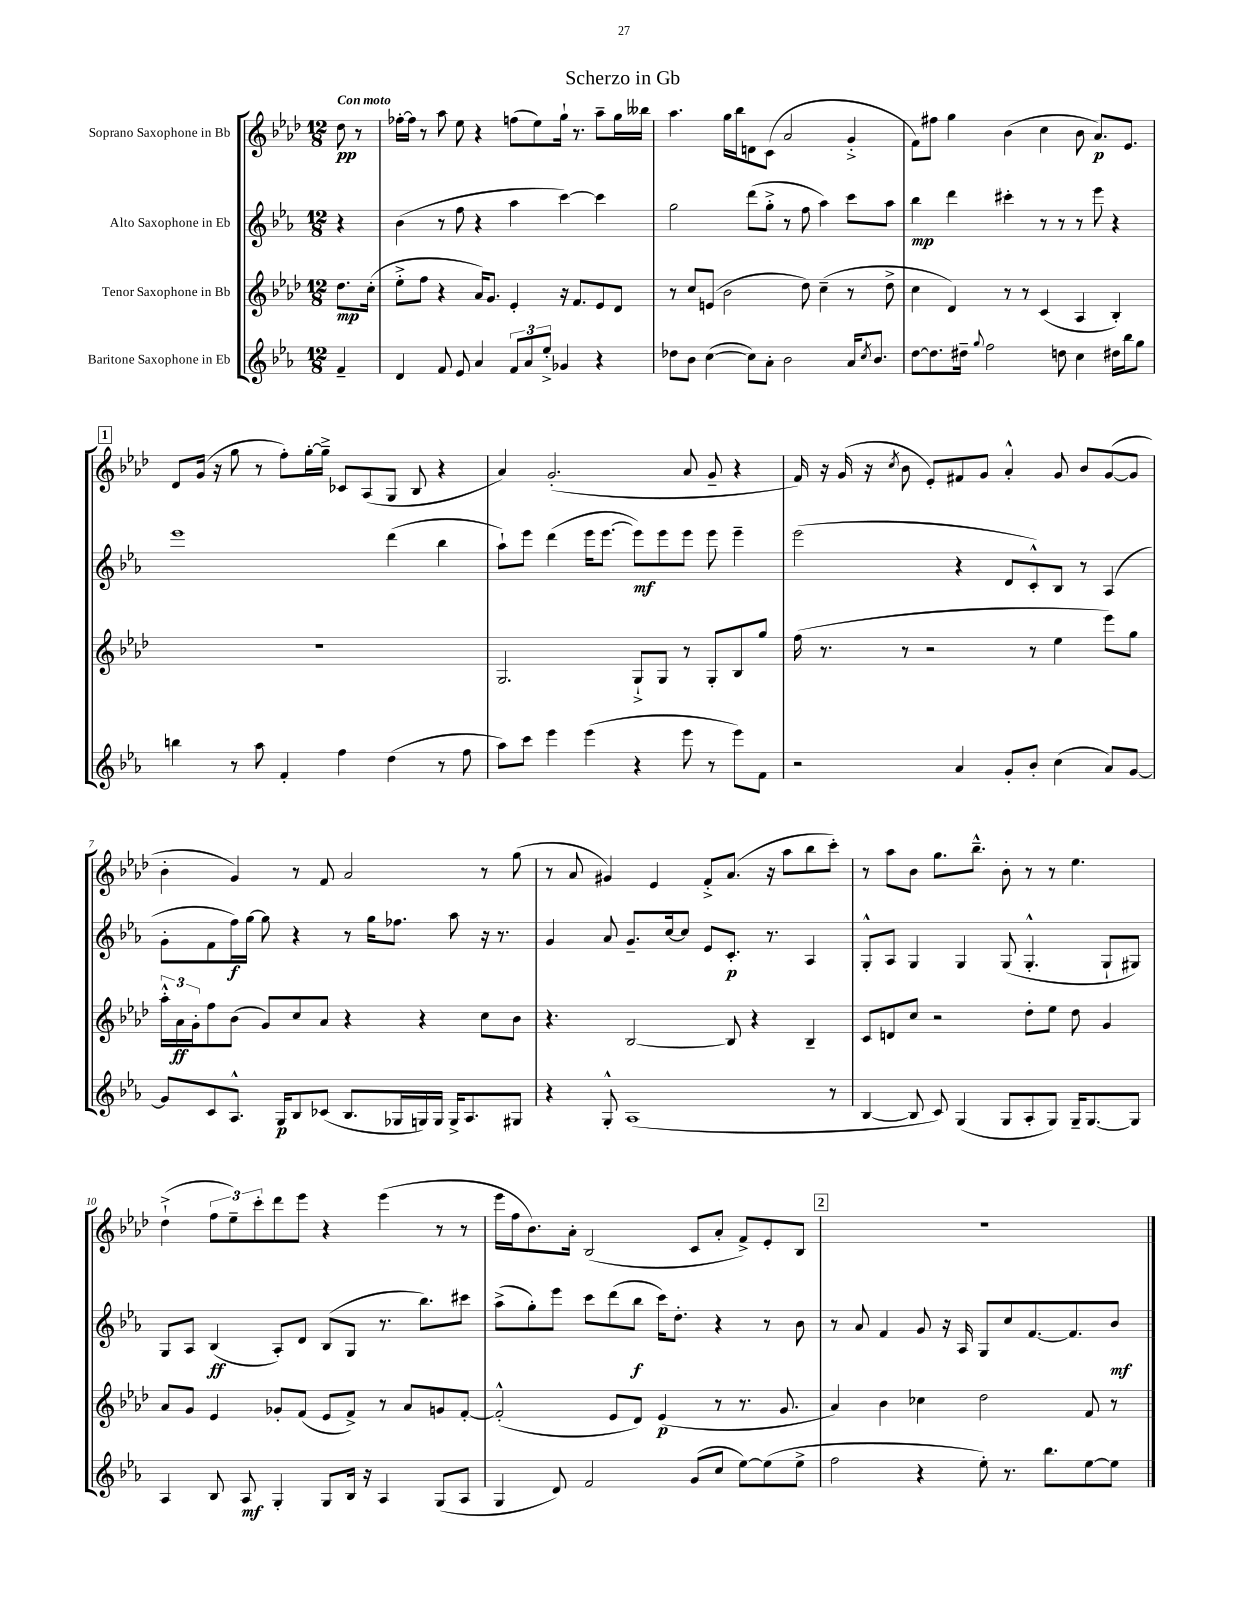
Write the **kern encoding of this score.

**kern	**kern	**kern	**kern
*staff4	*staff3	*staff2	*staff1
*clefG2	*clefG2	*clefG2	*clefG2
*k[b-e-a-]	*k[b-e-a-d-]	*k[b-e-a-]	*k[b-e-a-d-]
*M12/8	*M12/8	*M12/8	*M12/8
4f~/	8.dd-\L	4r	8dd-\
.	.	.	8r
.	(16cc'\Jk	.	.
=	=	=	=
4d/	8ee-'^\L	(4b-\	[16ff-'\LL
.	.	.	16ff-\]JJ
.	8ff\J	.	8r
8f/	4r	8r	8aa-\
8e-/	.	8ff\	8ee-\
4a-/	16a-/LK)	4r	4r
.	8.g/J	.	.
12f/L	4e-'/	4aa-\	(8ff\L
12a-/	.	.	.
.	.	.	8ee-\)
12ee-'^/J	.	.	.
4g-/	16r	[4ccc\)	16gg`\Jk
.	8.f/L	.	8.r
4r	8e-/	4ccc\]	8aa-~\L
.	8d-/J	.	16gg\L
.	.	.	16bb--\JJ
=	=	=	=
8dd-\L	8r	2gg\	4.aa-\
8b-\J	8cc/L	.	.
([4cc\	(8e/J	.	.
.	2b-\	.	16gg\LL
.	.	.	16bb-\J
8cc\]L)	.	(8ddd\L	8d\
8a-'\J	.	8gg'^\J	(8c\J
2b-\	.	8r	2a-/
.	8dd-\)	8ff\	.
.	(4cc~\	4aa-\)	.
16a-/LK	8r	8ccc\L	4g'^/
8qcc/	.	.	.
8.b-/J	.	.	.
.	8dd-^\	8aa-\J	.
=	=	=	=
[8dd\L	4cc\	4bb-\	8f\L)
8.dd\]	.	.	8ff#\J
.	4d-/)	4ddd\	4gg\
16dd#~\Jk	.	.	.
8qqgg/	.	.	.
2ff\	.	.	.
.	8r	4ccc#'\	(4b-\
.	8r	.	.
.	(4c/	8r	4cc\
8dd\	.	8r	.
4cc\	4A-/	8r	8b-\
.	.	8eee-\	8.a-/L)
16dd#\LL	4B-'/)	4r	.
16bb-\J	.	.	8.e-/J
8gg\J	.	.	.
=	=	=	=
4bb\	1.r	1eee-	8d-/L
.	.	.	(16g/Jk
.	.	.	16r
8r	.	.	8gg\
8aa-\	.	.	8r
4f'/	.	.	8ff'\L)
.	.	.	[16gg'\L
.	.	.	16gg~^\]JJ
4ff\	.	.	8c-/L
.	.	.	(8A-/
(4dd\	.	(4ddd\	8G/J
.	.	.	8B-/
8r	.	4bb-\	4r
8ff\	.	.	.
=	=	=	=
8aa-\L)	2.G/	8aa-`\L)	4a-/)
8ccc\J	.	8eee-\J	.
4eee-\	.	(4ddd\	(2.g'/
(4eee-\	.	16eee-\LK	.
.	.	[8.eee-\J	.
4r	8G`^/L	8eee-\]L)	.
.	8G/J	8eee-\	.
8eee-\	8r	8eee-\J	8a-/
8r	8G'/L	8eee-\	8g~/
8eee-\L)	8B-/	4eee-~\	4r
8f\J	8gg/J	.	.
=	=	=	=
2r	(16ff\	(2eee-\	16f/)
.	8.r	.	16r
.	.	.	(16g/
.	.	.	16r
.	.	.	8qcc/
.	8r	.	8b-\
.	2r	.	8e-'/L)
4a-/	.	4r	8f#/
.	.	.	8g/J
8g'/L	.	8d/L	4a-'^^/
8b-'/J	8r	8c'^^/)	.
(4cc\	4ee-\	8B-/J	8g/
.	.	8r	8b-/L
8a-/L)	8eee-\L)	(4A-/	([8g/
[8g/J	8gg\J	.	8g/]J
=	=	=	=
8g/]L	24aa-'^^\LL	8g'\L	4b-'\
.	24a-\	.	.
.	24g'\J	.	.
8c/	8ff\	8f\	.
8.A-^^/J	(8b-\J	16ff\L)	4g/)
.	.	[16gg\JJ	.
.	8g/L)	8gg\]	.
16G/LK	.	.	.
8B-/	8cc/	4r	8r
(8c-/J	8a-/J	.	8f/
8.B-/L	4r	8r	2a-/
.	.	16gg\LK	.
16G-/L	.	8.ff-\J	.
16G/)	4r	.	.
16G/JJ	.	.	.
16G^/LK	.	8aa-\	.
8.A-/	.	.	.
.	8cc\L	16r	8r
.	.	8.r	.
8G#/J	8b-\J	.	(8gg\
=	=	=	=
4r	4.r	4g/	8r
.	.	.	8a-/
8G'^^/	.	8a-/	4g#/)
(1A-	[2B-/	8.g~/L	.
.	.	.	4e-/
.	.	[16cc/k	.
.	.	8cc/]J	.
.	.	8e-/L	8f'^/L
.	8B-/]	8.c'/J	(8.a-/J
.	4r	.	.
.	.	8.r	16r
.	.	.	8aa-\L
.	4B-~/	4A-/	8bb-\
8r	.	.	8ccc'\J)
=	=	=	=
[4B-/	8c/L	8G'^^/L	8r
.	8d/	8A-/J	8aa-\L
8B-/]	8cc/J	4G/	8b-\J
8c/)	2r	.	8.gg\L
(4G/	.	4G/	.
.	.	.	8.bb-~^^\J
8G/L	.	(8G/	8b-'\
8A-'/	8dd-'\L	4.G'^^/	8r
8G/J)	8ee-\J	.	8r
16G~/LK	8dd-\	.	4.ee-\
[8.G/	.	.	.
.	4g/	8G`/L	.
8G/]J	.	8G#/J)	.
=	=	=	=
4A-/	8a-/L	8G/L	(4dd-`^\
.	8g/J	8A-/J	.
8B-/	4e-/	(4B-/	12ff\L
.	.	.	12ee-~\)
8A-/	.	.	.
.	.	.	12ccc'\
4G'/	8g-'/L	8A-'/L)	8ddd-\
.	(8f/J	8d/J	8eee-\J
8G/L	8e-/L	(8B-/L	4r
16B-/Jk	8f^/J)	8G/J	.
16r	.	.	.
4A-/	8r	8.r	(4eee-\
.	8a-/L	.	.
.	.	8.bb-\L)	.
(8G/L	8g/	.	8r
8A-/J	[8f'/J	8ccc#\J	8r
=	=	=	=
4G/	(2f'^^/]	(8aa-^\L	16eee-\LL
.	.	.	16ff\J
.	.	8gg'\)	8.b-\)
8d/)	.	8eee-\J	.
.	.	.	16a-'\Jk
2f/	.	8ccc\L	(2B-/
.	8e-/L	(8ddd\	.
.	8d-/J)	8bb-\J	.
.	(4e-/	16ccc\LK)	.
.	.	8.dd'\J	.
(8g/L	.	.	8c/L
8cc/J	8r	4r	8a-'/J
[8ee-\L)	8.r	.	8f^/L)
(8ee-\]	.	8r	8e-'/
.	8.g/	.	.
8ee-^\J	.	8b-\	8B-/J
=	=	=	=
2ff\	4a-/)	8r	1.r
.	.	8a-/	.
.	4b-\	4f/	.
4r	4cc-\	8g/	.
.	.	16r	.
.	.	16A-/	.
8ee-'\)	2dd-\	8G/L	.
8.r	.	8cc/	.
.	.	[8.f/	.
8.bb-\L	.	.	.
.	.	8.f/]	.
[8ee-\	8f/	.	.
8ee-\]J	8r	8b-/J	.
==	==	==	==
*-	*-	*-	*-
